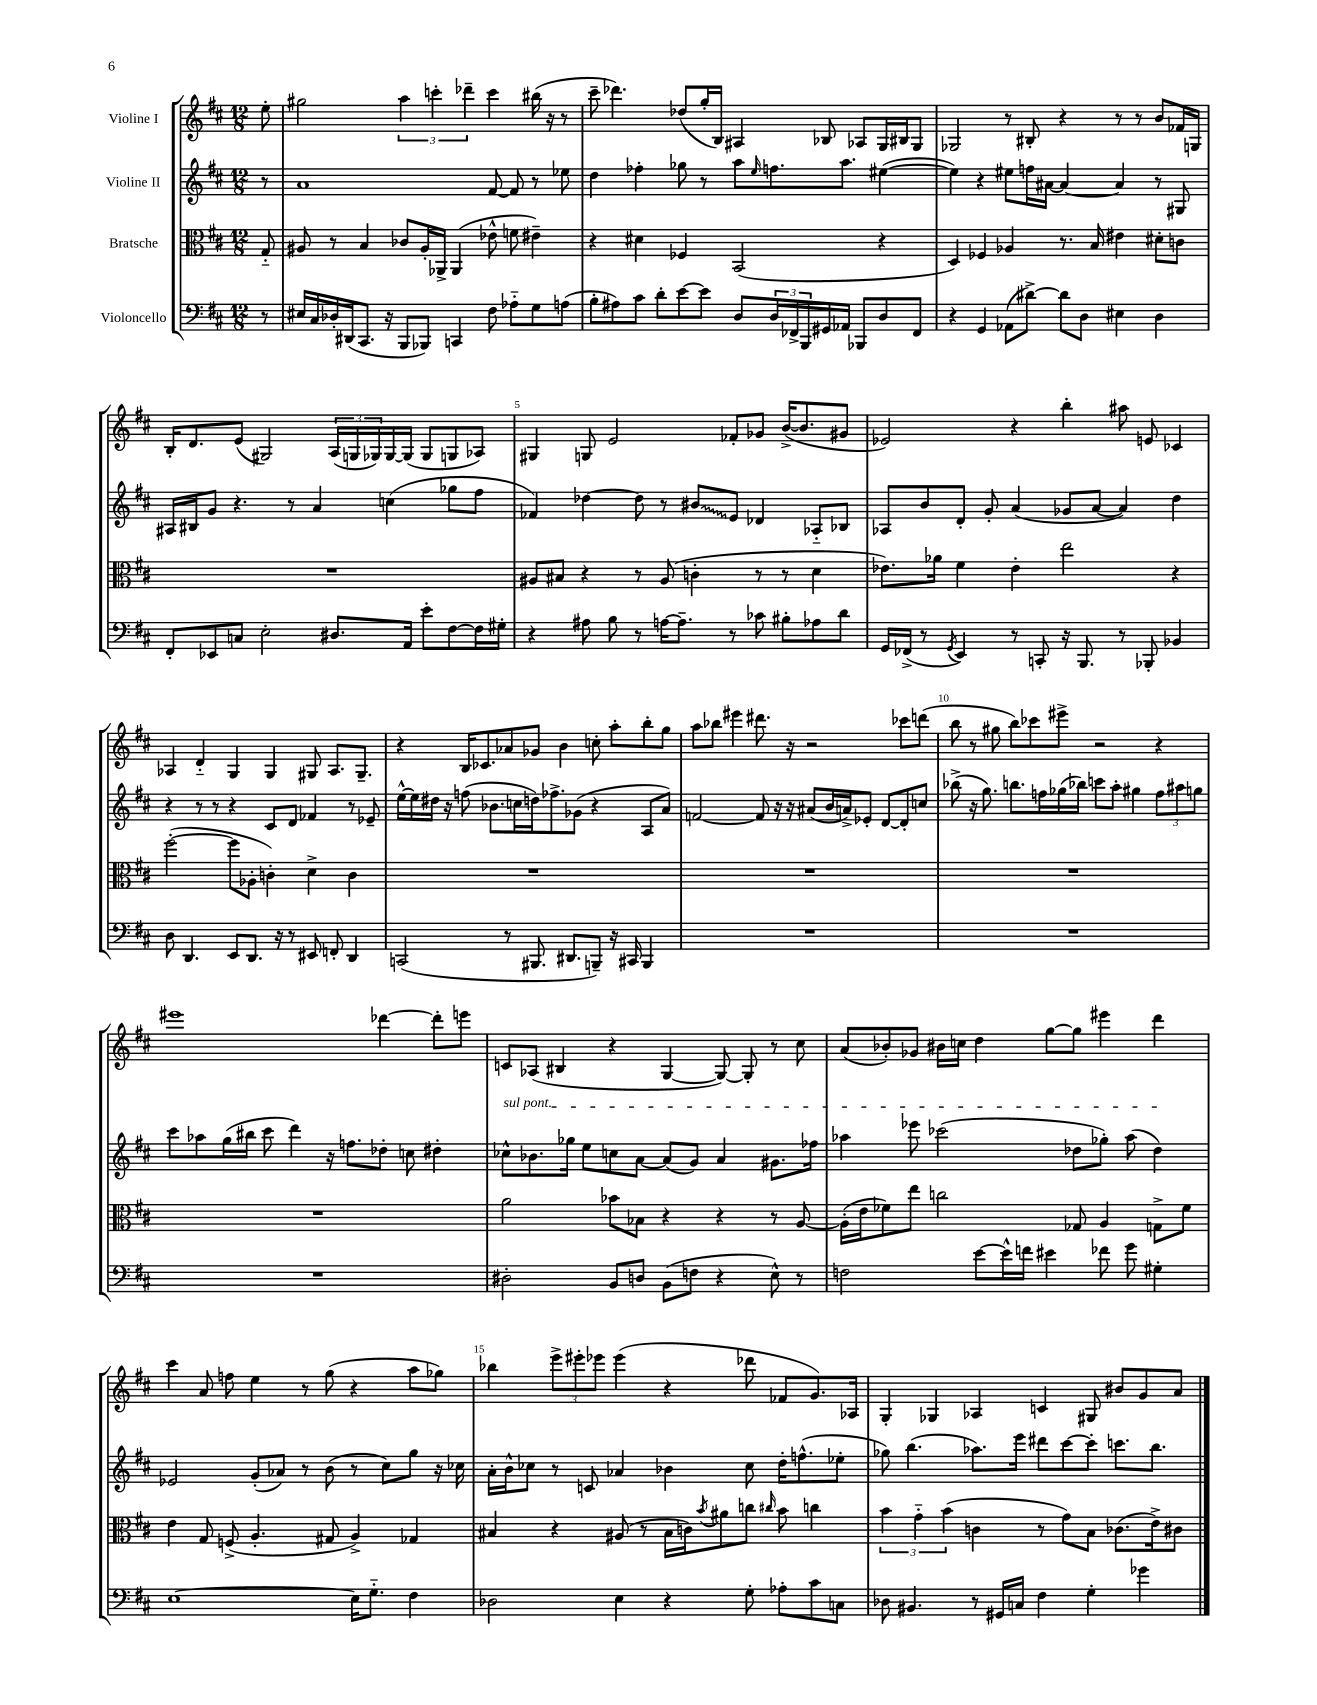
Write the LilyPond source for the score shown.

<<
\new StaffGroup <<
\new Staff = "s0" \with { instrumentName = "Violine I" } {
    \clef treble \key d \major \numericTimeSignature \time 12/8 \partial 8
    e''8-. |
    gis''2 \tuplet 3/2 { a''4 c'''4-. des'''4-- } c'''4 bis''16( r16 r8 |
    cis'''8-- des'''4.) des''8( g''16-. b16) ais4 bes8 aes8 g16 bis16 g8 |
    ges2 r8 bis8-. r4 r8 r8 b'8 fes'16 g16 |
    b16-. d'8. e'8( gis2) \tuplet 3/2 { a16( g16 ges16) } ges16~ ges16( ges8 g8 aes8) |
    gis4 g8 e'2 fes'8-. ges'8 b'16~->( b'8. gis'8 |
    ees'2) r4 b''4-. ais''8 e'8 ces'4 |
    aes4 d'4-_ g4 g4 gis8 aes8. gis8.-- |
    r4 b16 ces'8. aes'8 ges'8 b'4 c''8-. a''8-. b''8-. g''8 |
    a''8 bes''8 eis'''4 dis'''8. r16 r2 ces'''8 d'''8( |
    b''8 r8 gis''8 b''8) ces'''8 eis'''8-> r2 r4 |
    eis'''1 des'''4~ des'''8-. e'''8 |
    c'8 aes8( bis4 r4 g4~ g8~) g8-. r8 cis''8 |
    a'8( bes'8-.) ges'8 bis'16 c''16 d''4 g''8~ g''8 eis'''4 d'''4 |
    cis'''4 a'8 f''8 e''4 r8 g''8( r4 a''8 ges''8) |
    bes''4 \tuplet 3/2 { e'''8-> eis'''8-. ees'''8 } ees'''4( r4 des'''8 fes'8 g'8.) aes16 |
    g4-. ges4 aes4 c'4 gis8 bis'8 g'8 a'8 \bar "|." |
}
\new Staff = "s1" \with { instrumentName = "Violine II" } {
    \clef treble \key d \major \numericTimeSignature \time 12/8 \partial 8
    r8 |
    a'1 fis'8~ fis'8 r8 ees''8 |
    d''4 fes''4-. ges''8 r8 a''8 \grace { e''16 } f''8. a''8. eis''4~( |
    eis''4) r4 eis''8 f''16 ais'16~ ais'4~ ais'4 r8 gis8 |
    ais16 bis16 g'8 r4. r8 a'4 c''4( ges''8 fis''8 |
    fes'4) des''4~ des''8 r8 \once \override Glissando.style = #'zigzag bis'8\glissando e'8 des'4 aes8-_ bes8 |
    aes8 b'8 d'8-. g'8-. a'4( ges'8 a'8~ a'4) d''4 |
    r4 r8 r8 r4 cis'8 d'8 fes'4 r8 ees'8-- |
    e''16~-^ e''16 dis''16 r16 f''8( bes'8. c''16 d''16) fes''8.-> ges'8( r4 a8 a'8) |
    f'2~ f'8 r16 r16 ais'8( b'16 a'16->) ees'8-. d'8~ d'8-. c''8 |
    bes''8->( r16 g''8.) b''8. f''16 ges''16( bes''16) c'''8 a''8-. gis''4 \tuplet 3/2 { f''8 ais''8 g''8 } |
    cis'''8 aes''8 g''16( bis''16 cis'''8 d'''4) r16 f''8. des''8-. c''8 dis''4-. |
    \once \override TextSpanner.bound-details.left.text = \markup { \italic "sul pont." } ces''8-^\startTextSpan bes'8. ges''16 e''8 c''8 a'8~ a'8( g'8) a'4 gis'8. fes''16 |
    aes''4 ees'''8 ces'''2( des''8 ges''8-.) aes''8( des''4\stopTextSpan) |
    ees'2 g'8-.( aes'8) r8 b'8( r8 cis''8) g''8 r16 ces''16 |
    a'16-. b'16-^ ces''8 r8 c'8 aes'4 bes'4 ces''8 d''16-. f''8.-^( ees''8-. |
    ges''8) b''4.( aes''8.) e'''16 dis'''8 cis'''8~ cis'''8-. c'''8. b''8. \bar "|." |
}
\new Staff = "s2" \with { instrumentName = "Bratsche" } {
    \clef alto \key d \major \numericTimeSignature \time 12/8 \partial 8
    g8-_ |
    ais8 r8 b4 ces'8 ais16-. aes,16-> aes,4( ees'8-^ f'8 eis'4--) |
    r4 dis'4 fes4 b,2( r4 |
    d4) fes4 aes4 r8. b16 eis'4 dis'8-. c'8 |
    R1. |
    ais8 bis8 r4 r8 ais8( c'4-. r8 r8 d'4 |
    ees'8.) aes'16 fis'4 ees'4-. e''2 r4 |
    fis''2~-.( fis''8 aes8-. c'4-.) d'4-> c'4 |
    R1. |
    R1. |
    R1. |
    R1. |
    a'2 bes'8 bes8 r4 r4 r8 a8~ |
    a16-.( e'16 fes'8) e''8 c''2 ges8 a4 g8-> fes'8 |
    e'4 g8 f8->( a4.-. gis8 a4->) ges4 |
    bis4 r4 ais8( r8 bis16 c'16) \acciaccatura { b'8 } ais'8 c''8 \grace { cis''16 } b'8 c''4 |
    \tuplet 3/2 { b'4 g'4-_ b'4( } c'4 r8 g'8) b8 ces'8.( e'16->) cis'8 \bar "|." |
}
\new Staff = "s3" \with { instrumentName = "Violoncello" } {
    \clef bass \key d \major \numericTimeSignature \time 12/8 \partial 8
    r8 |
    eis16 cis16 des16-. dis,16( cis,8. r16 b,,8 bes,,8) c,4 fis8 aes8-_ g8 a8( |
    b8-. ais8) cis'8 d'8-. e'8~ e'8 d8 \tuplet 3/2 { d16 fes,16-> b,,16 } gis,16 aes,16 bes,,8 d8 fes,8 |
    r4 g,4 aes,8( dis'8~->) dis'8 d8 eis4 d4 |
    fis,8-. ees,8 c8 e2-. dis8. a,16 e'8-. fis8~ fis16 gis16-. |
    r4 ais8 b8 r8 a16~ a8.-- r8 ces'8 bis8-. aes8 d'8 |
    g,16 fes,16->( r8 \acciaccatura { g,8 } e,4) r8 c,8-. r16 b,,8. r8 bes,,8-. bes,4 |
    d8 d,4. e,8 d,8. r16 r8 eis,8 f,8-. d,4 |
    c,2( r8 bis,,8. dis,8. b,,8--) r16 cis,16 b,,4 |
    R1. |
    R1. |
    R1. |
    dis2-. b,8 d8 b,8( f8 r4 e8-^) r8 |
    f2 e'8~ e'16-^ f'16 eis'4 fes'8 g'8 gis4-. |
    e1~ e16 g8.-_ fis4 |
    des2 e4 r4 g8-. aes8-. cis'8 c8 |
    des8 bis,4. r8 gis,16 c16 fis4 g4-. ges'4 \bar "|." |
}
>>
>>
\layout { \context { \Score \override BarNumber.break-visibility = ##(#f #t #t) barNumberVisibility = #(every-nth-bar-number-visible 5) } }
